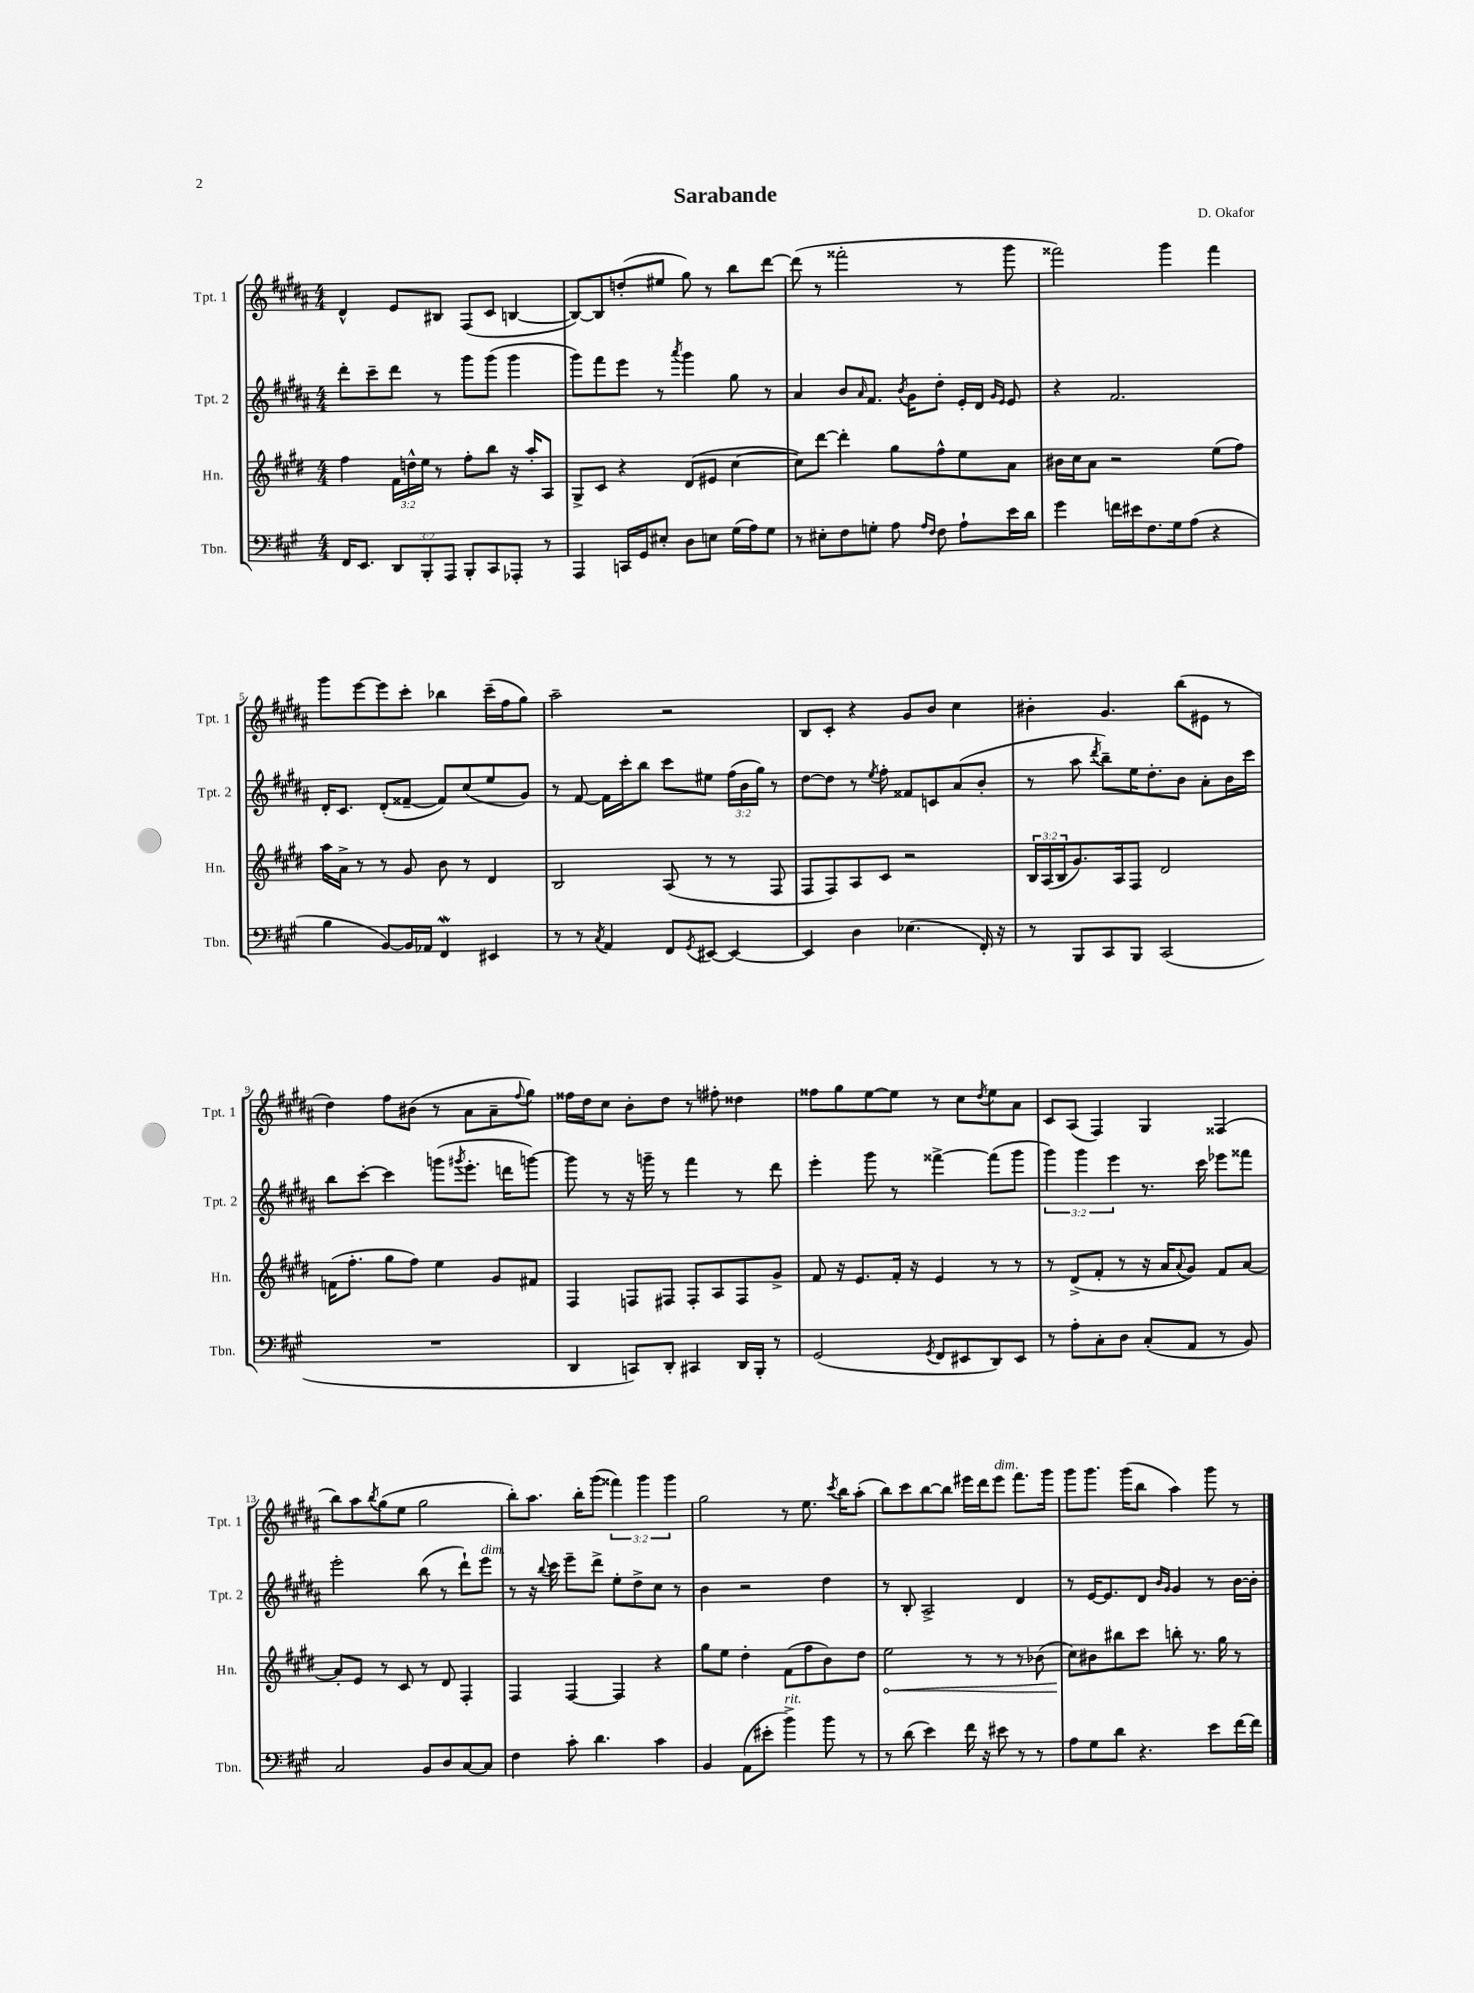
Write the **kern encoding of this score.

**kern	**kern	**dynam	**kern	**kern
*part4	*part3	*part3	*part2	*part1
*staff4	*staff3	*staff3	*staff2	*staff1
*I"Tbn.	*I"Hn.	*	*I"Tpt. 2	*I"Tpt. 1
*I'Tbn.	*I'Hn.	*	*I'Tpt. 2	*I'Tpt. 1
*clefF4	*clefG2	*	*clefG2	*clefG2
*k[f#c#g#]	*k[f#c#g#d#]	*	*k[f#c#g#d#a#]	*k[f#c#g#d#a#]
*M4/4	*M4/4	*	*M4/4	*M4/4
=1	=1	=1	=1	=1
16FF#/KL	4ff#\	.	8ddd#'\L	4d#^^/
8.EE/J	.	.	.	.
.	.	.	8ccc#~\	.
12DD/L	24f#\LL	.	8ddd#\J	8e/L
.	24ddn^^\	.	.	.
12BBB'/	24ee\JJ	.	.	.
.	8r	.	8r	8B#X/J
12AAA/J	.	.	.	.
8BBB'/L	8ff#'\L	.	8ggg#\L	(8F#/L
8CC#/	8bb\J	.	(8ggg#\J	8c#/J
8AAA-X'/J	16r	.	4ggg#\	[4Bn/
.	16aa'/KL	.	.	.
8r	8A/J	.	.	.
=2	=2	=2	=2	=2
4AAA/	8G#^/L	.	8ggg#\L)	8B/L_)
.	8c#/J	.	8fff#\	8B/]
16CCn/LL	4r	.	8eee\J	(8ddn'/
16GG#/J	.	.	.	.
8E#X'/J	.	.	8r	8ee#X/J
.	.	.	8qaaa#/	.
8D\L	(8d#/L	.	4ggg#\	8gg#\)
8En\J	8e#X/J	.	.	8r
(16G#\LL	[4cc#\	.	8gg#\	8bb\L
16A\J)	.	.	.	.
8G#\J	.	.	8r	[8ddd#\J
=3	=3	=3	=3	=3
8r	8cc#\L])	.	4a#/	(8ddd#\]
8E#X'\L	[8ddd#\J	.	.	8r
8F#\	4ddd#'\]	.	8b/L	2fff##X'\
.	.	.	16qqa#/	.
8Gn'\J	.	.	8.f#/J	.
8A\	8gg#\L	.	.	.
.	.	.	8qb/	.
.	.	.	16g#\KL	.
16qqA/LL	.	.	.	.
16qqF#/JJ	.	.	.	.
8F#\	8ff#^^\	.	8dd#'\J	.
8A`\L	8ee\	.	16e'/LL	8r
.	.	.	16d#/JJ	.
.	.	.	16qqg#/LL	.
.	.	.	16qqe/JJ	.
16e\L	8a\J	.	8e/	8ggg#\
16d\JJ	.	.	.	.
=4	=4	=4	=4	=4
4g#\	16b#X\LL	.	4r	2fff##X\)
.	16cc#\J	.	.	.
.	8a\J	.	.	.
16fn\LL	2r	.	2.f#/	.
16e#X\J	.	.	.	.
8.F#\	.	.	.	.
.	.	.	.	4ggg#\
16G#\k	.	.	.	.
(8A\J	.	.	.	.
4r	(8ee\L	.	.	4fff##\
.	8ff#\J)	.	.	.
!!LO:LB:g=z
=5	=5	=5	=5	=5
4B\	16aa\LL	.	16d#'/KL	8ggg#\L
.	16a^\JJ	.	8.c#/J	.
.	8r	.	.	[8eee\
[8BB/L)	8r	.	(8d#'/L	8eee\]
16BB/L]	8g#/	.	[8f##X~/J	8ccc#'\J
16AA-X/JJ	.	.	.	.
4FF#W/	8b\	.	8f##/L])	4bb-X\
.	8r	.	(8cc#/	.
4EE#X/	4d#/	.	8ee/	(16ccc#~\LL
.	.	.	.	16ff#\J
.	.	.	8g#/J)	8gg#\J)
=6	=6	=6	=6	=6
8r	2B/	.	8r	2aa#~\
8r	.	.	[8f#/	.
8qC#/	.	.	.	.
4AA/	.	.	16f#\LL]	.
.	.	.	16ccc#'\J	.
.	.	.	8bb\J	.
8FF#/L	(8A/	.	8ccc#\L	2r
8qGG#/	.	.	.	.
[8EE#X/J	8r	.	8ee#X\J	.
4EE#/_	8r	.	(24ff#\LL	.
.	.	.	24b\	.
.	.	.	24gg#\JJ)	.
.	8F#/	.	8r	.
=7	=7	=7	=7	=7
4EE#/]	8F#/L	.	[8dd#\L	8B/L
.	8F#/)	.	8dd#\J]	8c#'/J
4D\	8A/	.	8r	4r
.	.	.	8qee/	.
.	8c#/J	.	8ff#'\	.
(4.E-X\	2r	.	8f##X/L	8g#/L
.	.	.	8cn/	8b/J
.	.	.	(8a#/	4cc#\
16FF#'/)	.	.	8b'/J	.
16r	.	.	.	.
=8	=8	=8	=8	=8
8r	24B/LL	.	8r	4b#X'\
.	(24A/	.	.	.
.	24B/J	.	.	.
8BBB/L	8.g#/)	.	8aa#\	.
.	.	.	8qddd#/	.
8CC#/	.	.	8bb~\L)	4.g#/
.	16A/k	.	.	.
8BBB/J	8F#/J	.	16ee\K	.
.	.	.	8.dd#'\	.
(2CC#/	2d#/	.	.	.
.	.	.	8b\J	(8bb\L
.	.	.	8a#'\L	8e#X\J
.	.	.	16b\L	8r
.	.	.	16ccc#\JJ	.
!!LO:LB:g=z
=9	=9	=9	=9	=9
1r	(16fn\KL	.	8bb\L	4dd#\)
.	8.ff#'\J	.	.	.
.	.	.	[8ccc#'\J	.
.	8gg#\L	.	4ccc#\]	8ff#\L
.	8ff#\J)	.	.	(8b#X\J
.	4ee\	.	(8gggn\L	8r
.	.	.	8qggg#X/	.
.	.	.	8.eee'\J	8a#\L
.	8g#/L	.	.	8a#~\
.	.	.	16dddn\KL	.
.	.	.	.	8qqff#/
.	8f#X/J	.	[8gggn\J)	8gg#\J)
=10	=10	=10	=10	=10
4DD/	4F#/	.	8ggg\]	16ff##X\LL
.	.	.	.	16dd#\J
.	.	.	8r	8cc#\J
8CCn/L)	8Fn/L	.	16r	8b'\L
.	.	.	16gggn~\	.
8DD'/J	8F#X/J	.	8r	8dd#\J
4CC#X/	8F#'/L	.	4fff#\	8r
.	8A/	.	.	8ff#X'\
16DD/LL	8F#/	.	8r	4dd##X\
16BBB'/JJ	.	.	.	.
8r	8g#^/J	.	8ddd#\	.
=11	=11	=11	=11	=11
(2GG#/	8f#/	.	4eee'\	8ff##X\L
.	16r	.	.	8gg#\
.	8.e/L	.	.	.
.	.	.	8ggg#\	[8ee\
.	16f#'/Jk	.	8r	8ee\J]
.	16r	.	.	.
8qGG#/	.	.	.	.
8FF#/L	4e/	.	[4fff##X^\	8r
8EE#X/	.	.	.	8cc#\L
.	.	.	.	8qdd#/
8DD/)	8r	.	(8fff##\L]	8ee\
8EE#/J	8r	.	8ggg#\J	8a#\J
=12	=12	=12	=12	=12
8r	8r	.	6ggg#\)	8c#/L
8A'\L	(8d#^/L	.	.	(8A#/J
.	.	.	6ggg#\	.
8C#'\	8f#'/J	.	.	4F#/)
.	.	.	6eee\	.
8D\J	8r	.	.	.
(8C#'/L	16r	.	8.r	4G#/
.	16a/KL	.	.	.
.	8qqa/	.	.	.
8AA/J	8g#/J)	.	.	.
.	.	.	16ccc#\	.
8r	8f#/L	.	8eee-X\L	(4F##X/
8BB/)	[8a/J	.	8fff##X\J	.
!!LO:LB:g=z
=13	=13	=13	=13	=13
2C#/	8a'/L]	.	2eee'\	8bb\L)
.	8e/J	.	.	8aa#\
.	.	.	.	8qbb/
.	8r	.	.	(8gg#\
.	8c#/	.	.	8ee\J
8BB/L	8r	.	(8bb\	2gg#\
8D/	8d#/	.	8r	.
[8C#/	4F#'/	.	8ddd#`\L)	.
!	!	!	!LO:TX:a:i:t=dim.	!
8C#/J]	.	.	8eee\J	.
=14	=14	=14	=14	=14
4F#\	4F#/	.	8r	8bb'\L)
.	.	.	16r	8.aa#\J
.	.	.	8qqbb/	.
.	.	.	16ccc#\	.
8c#'\	[4F#/	.	8eee~\L	.
.	.	.	.	16bb'\KL
4.d\	.	.	8ddd#^\J	(8ggg#\J
.	4F#/]	.	8ee'\L	6fff##X\)
.	.	.	8dd#^\	.
.	.	.	.	6ggg#\
4c#\	4r	.	8cc#\J	.
.	.	.	.	6ggg#\
.	.	.	8r	.
=15	=15	=15	=15	=15
4BB/	8gg#\L	.	4b\	2gg#\
.	8ee\J	.	.	.
(8AA\L	4dd#'\	.	2r	.
8e#X'\J	.	.	.	.
!LO:TX:a:i:t=rit.	!	!	!	!
4b^\)	(8f#\L	.	.	8r
.	8ff#\	.	.	8.ee\
8b\	8b\)	.	4dd#\	.
.	.	.	.	8qccc#/
.	.	.	.	16bb\KL
8r	8dd#\J	.	.	(8aa#'\J
=16	=16	=16	=16	=16
!	!	!LO:HP:b	!	!
8r	2ee\	<	8r	8bb\L)
(8d\	.	.	8B'/	8ccc#\
4e\)	.	.	2A#^/	[8bb\
.	.	.	.	8bb\J]
16f#\	8r	.	.	16eee#X\LL
16r	.	.	.	16ddd#\J
!	!	!	!	!LO:TX:a:i:t=dim.
8e#X\	8r	.	.	8eee#\J
8r	8r	.	4d#/	8.fff#\L
8r	(8b-X\	.	.	.
.	.	.	.	16ggg#\Jk
=17	=17	=17	=17	=17
8A\L	8cc#\L)	.	8r	8ggg#\L
8G#\	8b#X\	[	[16e/KL	8.ggg#\J
.	.	.	8.e/]	.
8d\J	8bb#X\	.	.	.
.	.	.	.	(16ggg#\KL
4.r	8ccc#\J	.	8d#/J	8bb\J
.	.	.	16qqb/LL	.
.	.	.	16qqg#/JJ	.
.	8bbn'\	.	4g#/	4aa#\)
.	8.r	.	.	.
8e\L	.	.	8r	8ggg#\
.	16gg#\	.	.	.
[16f#\L	8r	.	[16b\LL	8r
16f#\JJ]	.	.	16b'\JJ]	.
==	==	==	==	==
*-	*-	*-	*-	*-
